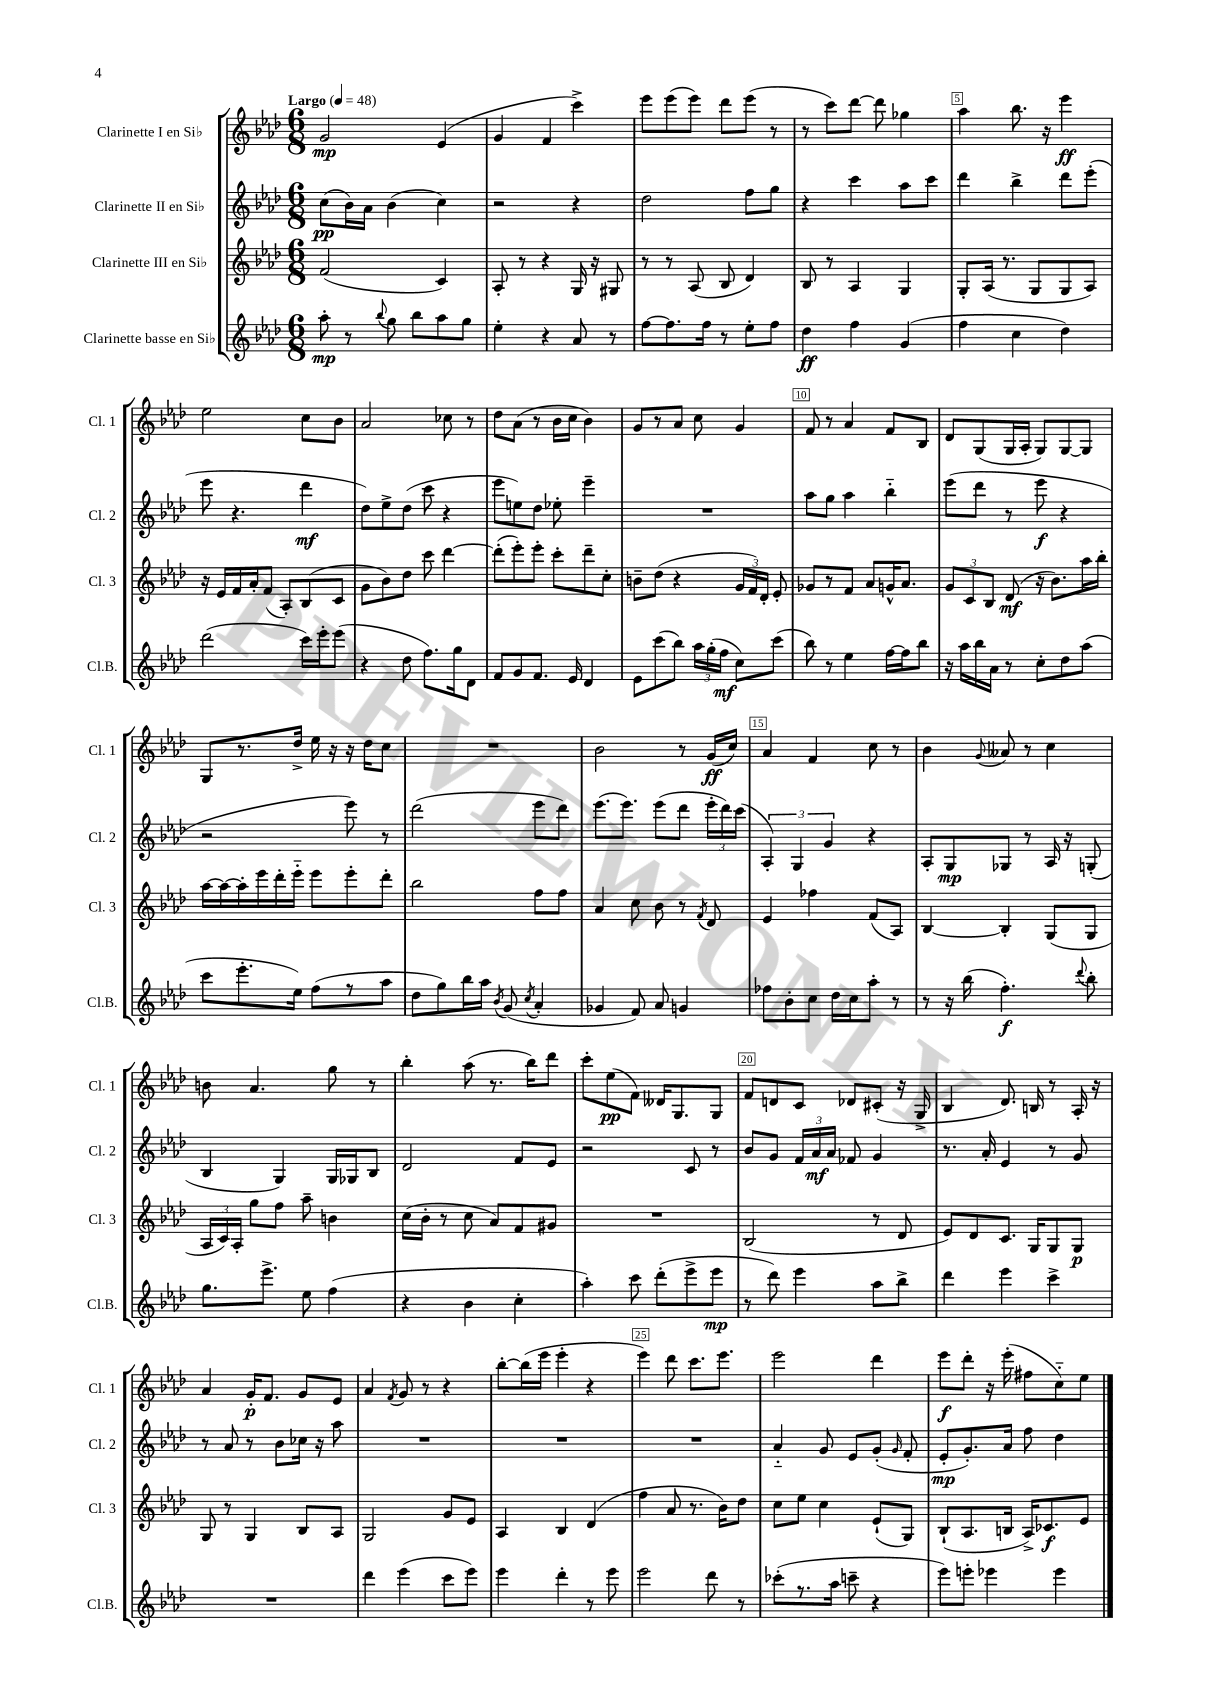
<<
\new StaffGroup <<
\new Staff = "s0" \with { instrumentName = "Clarinette I en Sib" shortInstrumentName = "Cl. 1" } {
    \clef treble \key aes \major \numericTimeSignature \time 6/8 \tempo "Largo" 4 = 48
    \autoBeamOff g'2\mp ees'4( |
    g'4 f'4 c'''4->) |
    ees'''8[ ees'''8( ees'''8]) des'''8[ ees'''8]( r8 |
    r8 c'''8[) des'''8]~ des'''8 ges''4 |
    aes''4 bes''8. r16 ees'''4\ff |
    ees''2 c''8[ bes'8] |
    aes'2 ces''8 r8 |
    des''8[ aes'8]( r8 bes'16[ c''16] bes'4) |
    g'8[ r8 aes'8] c''8 g'4 |
    f'8 r8 aes'4 f'8[ bes8] |
    des'8[ g8( g16 aes16]-. g8[) g8~ g8] |
    g8[ r8. des''16]-> ees''16 r16 r16 des''16[ c''8] |
    R2. |
    bes'2 r8 g'16[\ff( c''16]) |
    aes'4 f'4 c''8 r8 |
    bes'4 \appoggiatura { g'8 } aeses'8 r8 c''4 |
    b'8 aes'4. g''8 r8 |
    bes''4-. aes''8( r8. bes''16[) des'''8] |
    c'''8[-. ees''8\pp( f'8]) deses'16[ g8. g8] |
    f'8[ d'8 c'8] des'8[ cis'8]-.( r16 g16-> |
    bes4 des'8.) b16 r8 aes16-. r16 |
    aes'4 g'16[-.\p f'8.] g'8[ ees'8] |
    aes'4 \acciaccatura { f'8 } g'8 r8 r4 |
    bes''8[~-. bes''16( ees'''16] ees'''4-. r4 |
    ees'''4) des'''8 c'''8.[ ees'''8.] |
    ees'''2 des'''4 |
    ees'''8[\f des'''8]-. r16 ees'''16-.( fis''8[ c''8-_) ees''8] \bar "|." |
}
\new Staff = "s1" \with { instrumentName = "Clarinette II en Sib" shortInstrumentName = "Cl. 2" } {
    \clef treble \key aes \major \numericTimeSignature \time 6/8
    \autoBeamOff c''8[\pp( bes'16) aes'16] bes'4( c''4) |
    r2 r4 |
    des''2 f''8[ g''8] |
    r4 c'''4 aes''8[ c'''8] |
    des'''4 bes''4-> des'''8[ ees'''8]-.( |
    ees'''8 r4. des'''4\mf |
    des''8[) ees''8-> des''8]( c'''8 r4 |
    ees'''8[ e''8) des''8] ees''8-. ees'''4-- |
    R2. |
    aes''8[ g''8] aes''4 bes''4-_ |
    ees'''8[( des'''8] r8 ees'''8\f r4 |
    r2 ees'''8) r8 |
    des'''2( ees'''8[ des'''8]) |
    ees'''8.[( ees'''8.]) ees'''8[( des'''8] \tuplet 3/2 { ees'''16[-. des'''16) c'''16]( } |
    \tuplet 3/2 { aes4-.) g4 g'4 } r4 |
    aes8[-. g8\mp ges8] r8 aes16 r16 g8-.( |
    bes4 g4) g16[ ges16 bes8] |
    des'2 f'8[ ees'8] |
    r2 c'8 r8 |
    bes'8[ g'8] \tuplet 3/2 { f'16[ aes'16\mf aes'16] } fes'8 g'4 |
    r8. aes'16-. ees'4 r8 g'8 |
    r8 aes'8 r8 bes'8[ ces''16] r16 aes''8 |
    R2. |
    R2. |
    R2. |
    aes'4-_ g'8 ees'8[ g'8]-.( \grace { g'16 } f'8-. |
    ees'8[-.\mp g'8.-.) aes'16] f''8 des''4 \bar "|." |
}
\new Staff = "s2" \with { instrumentName = "Clarinette III en Sib" shortInstrumentName = "Cl. 3" } {
    \clef treble \key aes \major \numericTimeSignature \time 6/8
    \autoBeamOff f'2( c'4) |
    aes8-. r8 r4 g16 r16 gis8 |
    r8 r8 aes8( bes8 des'4) |
    bes8 r8 aes4 g4 |
    g8[-. aes16]( r8. g8[ g8 aes8]) |
    r16 ees'16[ f'16 aes'16-. f'8]( aes8[-.) bes8( c'8] |
    g'8[ bes'8) des''8] c'''8 des'''4~ |
    des'''8[-.( ees'''8-.) ees'''8]-. c'''8[-. des'''8-- c''8]-. |
    b'8[-- des''8]( r4 \tuplet 3/2 { g'16[ f'16) des'16]-. } ees'8-. |
    ges'8[ r8 f'8] aes'8[ g'16-^ aes'8.] |
    \tuplet 3/2 { g'8[ c'8 bes8] } des'8\mf( r16 bes'8.[) aes''16 bes''16]-. |
    aes''16[~ aes''16~ aes''16-. ees'''16 des'''16-. ees'''16]-_ ees'''8[ ees'''8-. des'''8]-. |
    bes''2 f''8[ f''8] |
    aes'4 c''8 bes'8 r8 \acciaccatura { f'8 } des'8 |
    ees'4 fes''4 f'8[( aes8]) |
    bes4~ bes4-. g8[( g8] |
    \tuplet 3/2 { aes16[ c'16) aes16]-. } g''8[ f''8] aes''8-- b'4 |
    c''16[( bes'16]-. r8 c''8 aes'8[) f'8 gis'8] |
    R2. |
    bes2( r8 des'8 |
    ees'8[) des'8 c'8.] g16[ g8 g8]\p |
    g8 r8 g4 bes8[ aes8] |
    g2 g'8[ ees'8] |
    aes4 bes4 des'4( |
    f''4 aes'8 r8. bes'16[) des''8] |
    c''8[ ees''8] c''4 ees'8[-!( g8]) |
    bes8[-!( aes8. b16] aes16[->) ces'8.\f ees'8] \bar "|." |
}
\new Staff = "s3" \with { instrumentName = "Clarinette basse en Sib" shortInstrumentName = "Cl.B." } {
    \clef treble \key aes \major \numericTimeSignature \time 6/8
    \autoBeamOff aes''8-.\mp r8 \appoggiatura { bes''8 } g''8 bes''8[ aes''8 g''8] |
    ees''4-. r4 aes'8 r8 |
    f''8[~ f''8. f''16] r8 ees''8[-. f''8] |
    des''4\ff f''4 g'4( |
    f''4 c''4 des''4) |
    des'''2( c'''16[) ees'''16-. ees'''8]( |
    r4 des''8 f''8.[) g''16 des'8] |
    f'8[ g'8 f'8.] ees'16 des'4 |
    ees'8[ c'''8( bes''8]) \tuplet 3/2 { aes''16[ g''16-.( f''16]\mf } c''8[) c'''8]( |
    bes''8) r8 ees''4 f''16[~ f''16 bes''8] |
    r16 aes''16[ bes''16 aes'16] r8 c''8[-. des''8 aes''8]( |
    c'''8[ ees'''8.-. ees''16]) f''8[( r8 aes''8] |
    des''8[ g''8) bes''16 aes''16] \acciaccatura { bes'8 } g'8( \acciaccatura { c''8 } aes'4-. |
    ges'4 f'8) aes'8 g'4 |
    fes''8[ bes'8-. c''8] des''16[ c''16 aes''8]-. r8 |
    r8 r16 bes''16( f''4.-.\f) \appoggiatura { des'''8 } bes''8-. |
    g''8.[ ees'''8.]-> ees''8 f''4( |
    r4 bes'4 c''4-. |
    aes''4-.) c'''8 des'''8[-.( ees'''8-> ees'''8]\mp |
    r8 des'''8) ees'''4 aes''8[ bes''8]-> |
    des'''4 ees'''4 c'''4-> |
    R2. |
    des'''4 ees'''4( c'''8[ ees'''8]) |
    ees'''4 des'''4-. r8 ees'''8 |
    ees'''2 des'''8 r8 |
    ces'''8[-.( r8. aes''16] c'''8-- r4 |
    ees'''8[) e'''8]-. ees'''4 ees'''4 \bar "|." |
}
>>
>>
\layout { \context { \Score \override BarNumber.break-visibility = ##(#f #t #t) barNumberVisibility = #(every-nth-bar-number-visible 5) \override BarNumber.stencil = #(make-stencil-boxer 0.1 0.3 ly:text-interface::print) } }
